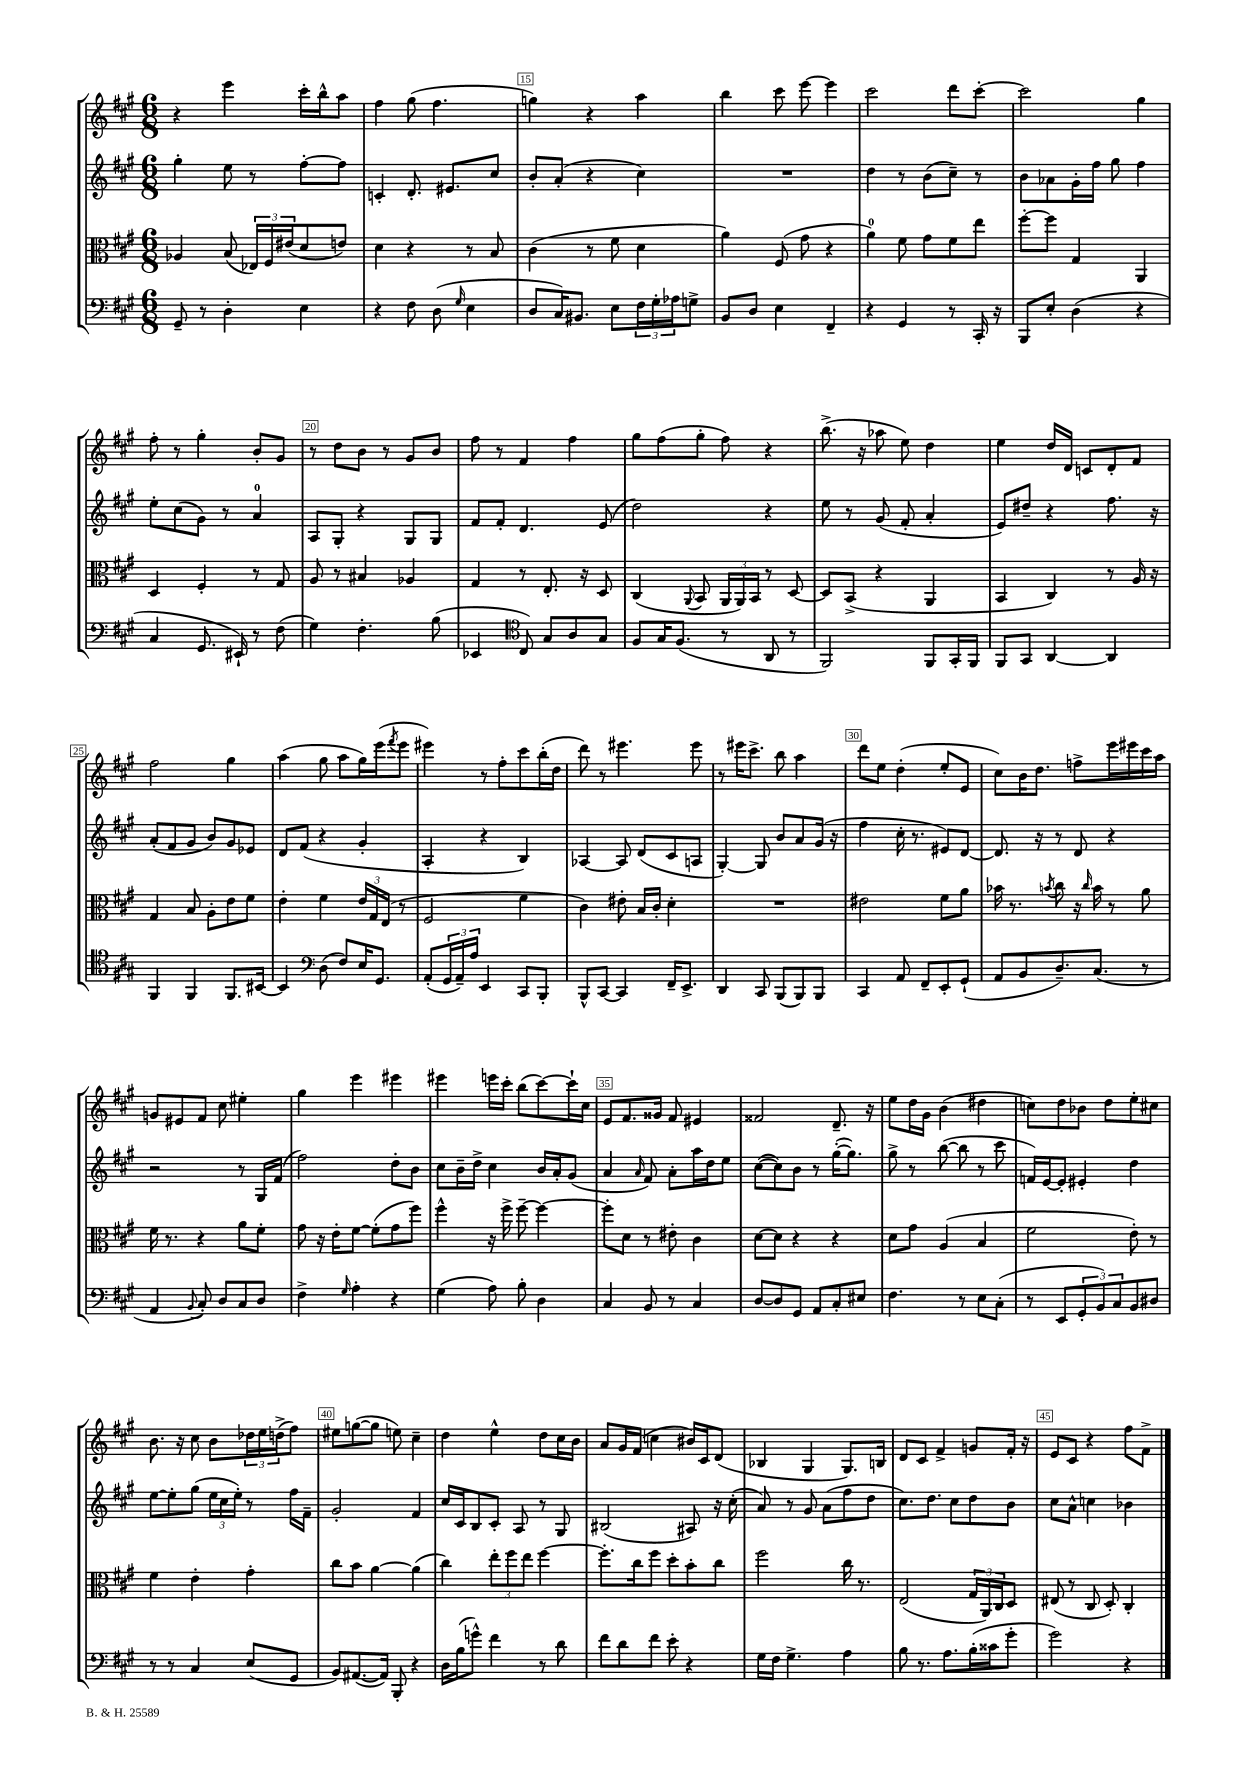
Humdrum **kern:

**kern	**kern	**kern	**kern
*staff4	*staff3	*staff2	*staff1
*clefF4	*clefC3	*clefG2	*clefG2
*k[f#c#g#]	*k[f#c#g#]	*k[f#c#g#]	*k[f#c#g#]
*M6/8	*M6/8	*M6/8	*M6/8
8GG#~	4A-	4gg#'	4r
8r	.	.	.
4D'	(8B	8ee	4eee
.	24E-)	8r	.
.	24F#	.	.
.	(24e#	.	.
4E	8d	[8ff#'	16ccc#'
.	.	.	16bb^^
.	8e)	8ff#]	8aa
=	=	=	=
4r	4d	4c'	4ff#
8F#	4r	8.d'	(8gg#
(8D	.	.	4.ff#
.	.	8.e#	.
16qqG#	.	.	.
4E	8r	.	.
.	8B	8cc#	.
=	=	=	=
8D	(4c#	8b'	4gg)
16C#)	.	(8a'	.
8.BB#	.	.	.
.	8r	4r	4r
8E	8f#	.	.
24F#	4d	4cc#)	4aa
24G#'	.	.	.
24A-	.	.	.
8G^	.	.	.
=	=	=	=
8BB	4a)	2.r	4bb
8D	.	.	.
4E	(8F#	.	8ccc#
.	8g#	.	[8eee
4FF#~	4r	.	4eee]
=	=	=	=
4r	4a)	4dd	2ccc#
4GG#	8f#	8r	.
.	8g#	(8b	.
8r	8f#	8cc#~)	8ddd
16CC#'	8ee	8r	[8ccc#'
16r	.	.	.
=	=	=	=
8BBB	[8ff#'	8b	2ccc#]
8E'	8ff#]	8a-	.
(4D	4G#	16g#'	.
.	.	16ff#	.
.	.	8gg#	.
4r	4AA	4ff#	4gg#
=	=	=	=
4C#	4D	8ee'	8ff#'
.	.	(8cc#	8r
8.GG#	4F#'	8g#)	4gg#'
.	.	8r	.
16EE#`)	.	.	.
8r	8r	4a	8b'
(8F#	8G#	.	8g#
=	=	=	=
4G#)	8A	8A	8r
.	8r	8G#'	8dd
4.F#'	4B#	4r	8b
.	.	.	8r
.	4A-	8G#	8g#
(8B	.	8G#	8b
=	=	=	=
4EE-	4G#	8f#	8ff#
.	.	8f#'	8r
*clefC4	*	*	*
8C#)	8r	4.d	4f#
8G#	8.E'	.	.
8A	.	.	4ff#
.	16r	.	.
8G#	8D	(8e	.
=	=	=	=
8F#	(4C#	2dd)	8gg#
16G#	.	.	(8ff#
(8.F#	.	.	.
.	8qqAA	.	.
.	8BB	.	8gg#'
8r	24AA	.	8ff#)
.	24AA)	.	.
.	24BB	.	.
8AA	8r	4r	4r
8r	[8D	.	.
=	=	=	=
2FF#)	8D]	8ee	(8.bb^
.	(8BB^	8r	.
.	.	.	16r
.	4r	(8g#	8aa-
.	.	8f#'	8ee)
8FF#	4AA	4a'	4dd
16GG#'	.	.	.
16FF#	.	.	.
=	=	=	=
8FF#	4BB	8e)	4ee
8GG#	.	8dd#~	.
[4AA	4C#)	4r	16dd
.	.	.	16d
.	.	.	8c
4AA]	8r	8.ff#	8d'
.	16A	.	8f#
.	16r	16r	.
=	=	=	=
4FF#	4G#	(8a'	2ff#
.	.	8f#	.
4FF#	8B	8g#	.
.	8A'	8b)	.
8.FF#	8e	8g#	4gg#
.	8f#	8e-	.
[16BB#	.	.	.
=	=	=	=
4BB#]	4e'	8d	(4aa
.	.	(8f#	.
*clefF4	*	*	*
(8D	4f#	4r	8gg#
8F#)	.	.	8aa
16E	24e	4g#'	16gg#)
.	24G#	.	.
8.GG#	.	.	(16eee
.	(24E	.	.
.	.	.	8qfff#
.	8r	.	8eee
=	=	=	=
(8AA'	2F#	4A'	4eee#)
24GG#	.	.	.
24AA~)	.	.	.
24A	.	.	.
4EE	.	4r	8r
.	.	.	8ff#'
8CC#	4f#	4B)	8ccc#
8BBB'	.	.	(16bb'
.	.	.	16dd
=	=	=	=
8BBB^^	4c#)	[4A-	8ddd)
[8CC#	.	.	8r
4CC#]	8e#'	8A-]	4.eee#
.	16B	(8d	.
.	16c#'	.	.
16FF#~	4d'	8c#	.
8.EE^	.	.	.
.	.	8A	8eee#
=	=	=	=
4DD	2.r	[4G#')	8r
.	.	.	16eee#
.	.	.	8.ccc#^
8CC#	.	8G#]	.
(8BBB	.	8b	8bb
8BBB)	.	8a	4aa
8BBB	.	(16g#	.
.	.	16r	.
=	=	=	=
4CC#	2e#	4ff#	8ddd
.	.	.	8ee
8AA	.	16cc#'	(4dd'
.	.	8.r	.
8FF#~	.	.	.
8EE'	8f#	8e#)	8ee'
(8GG#`	8a	[8d	8e
=	=	=	=
8AA	16b-	8.d]	8cc#)
.	8.r	.	.
8BB	.	.	16b
.	.	16r	8.dd
.	8qb	.	.
8.D~)	8cc#	8r	.
.	16r	8d	8ff^
.	16qqcc#	.	.
(8.C#	16b	.	.
.	8r	4r	16eee
.	.	.	16eee#
8r	8a	.	16ccc#
.	.	.	16aa
=	=	=	=
4AA	16f#	2r	8g
.	8.r	.	.
.	.	.	8e#
8qqBB	.	.	.
8C#')	4r	.	8f#
8D	.	.	8cc#
8C#	8a	8r	4ee#'
8D	8f#'	16G#	.
.	.	(16f#	.
=	=	=	=
4F#^	8g#	2ff#)	4gg#
.	16r	.	.
.	16e'	.	.
16qqG#	.	.	.
4A'	[8f#	.	4eee
.	(8f#']	.	.
4r	8g#	8dd'	4eee#
.	8ff#)	8b	.
=	=	=	=
(4G#	4ff#^^	8cc#	4eee#
.	.	16b~	.
.	.	16dd^	.
8A)	16r	4cc#	16eee
.	16ff#^	.	16ccc#'
8B'	[8ff#~	.	(8bb
4D	4ff#_	16b	[8ccc#)
.	.	16a'	.
.	.	(8g#	16ccc#`]
.	.	.	16cc#
=	=	=	=
4C#	8ff#']	4a	8e
.	8d	.	8.f#
.	.	16qqa	.
8BB	8r	8f#)	.
.	.	.	16g##
8r	8e#'	8a'	8f#
4C#	4c#	16aa	4e#
.	.	16dd	.
.	.	8ee	.
=	=	=	=
[8D	[8d	([8cc#	2f##
8D]	8d]	8cc#])	.
8GG#	4r	8b	.
8AA	.	8r	.
8C#'	4r	([16gg#'	8.d~
.	.	8.gg#])	.
8E#	.	.	.
.	.	.	16r
=	=	=	=
4.F#	8d	8gg#^	8ee
.	8g#	8r	16dd
.	.	.	16g#
.	(4A	([8bb	(4b
8r	.	8bb]	.
8E	4B	8r	4dd#
(8C#'	.	8ccc#	.
=	=	=	=
8r	2f#	16f)	8cc)
.	.	[16e	.
8EE	.	8e']	8dd
12GG#'	.	4e#'	8b-
12BB)	.	.	.
.	.	.	8dd
12C#	.	.	.
8BB	8e')	4dd	8ee'
8D#	8r	.	8cc#
=	=	=	=
8r	4f#	[8ee	8.b
8r	.	8ee']	.
.	.	.	16r
4C#	4e'	(8gg#	8cc#
.	.	24ee	8b
.	.	24cc#	.
.	.	24ee')	.
(8E	4g#'	8r	24dd-
.	.	.	24ee
.	.	.	(24dd^
8GG#	.	16ff#	8ff#)
.	.	16f#~	.
=	=	=	=
8BB)	8cc#	2g#'	8ee#
([8.AA#	8b	.	([8gg
.	[4a	.	8gg]
16AA#])	.	.	.
8BBB'	.	.	8ee)
4r	(4a]	4f#	4cc#~
=	=	=	=
16D	4cc#)	16cc#	4dd
(16B	.	16c#	.
8g^^)	.	8B	.
4f#	12ee'	8c#'	4ee^^
.	12ff#	.	.
.	.	8A	.
.	12ee	.	.
8r	[4ff#	8r	8dd
8d	.	8G#	16cc#
.	.	.	16b
=	=	=	=
8f#	8.ff#']	(2B#	8a
8d	.	.	16g#
.	16cc#	.	(16f#
8f#	8ff#	.	4cc
8e'	8dd'	.	.
4r	8b'	8A#)	16b#)
.	.	.	16c#
.	8cc#	16r	(8d
.	.	(16cc#'	.
=	=	=	=
16G#	2ff#	8a)	4B-
16F#	.	.	.
4.G#^	.	8r	.
.	.	8g#	4G#
.	.	(8a	.
4A	16cc#	8ff#	8.G#)
.	8.r	.	.
.	.	8dd	.
.	.	.	16B
=	=	=	=
8B	(2E	8.cc#)	8d
8.r	.	.	8c#
.	.	8.dd	.
.	.	.	4f#^
8.A	.	.	.
.	.	8cc#	.
(16B'	24G#	8dd	8g
.	24AA)	.	.
16c##	.	.	.
.	24C#	.	.
8g#'	8D	8b	16f#'
.	.	.	16r
=	=	=	=
2g#)	(8E#	8cc#	8e
.	8r	8a^^	8c#
.	8C#	4cc	4r
.	8D')	.	.
4r	4C#'	4b-	8ff#
.	.	.	8f#^
==	==	==	==
*-	*-	*-	*-
